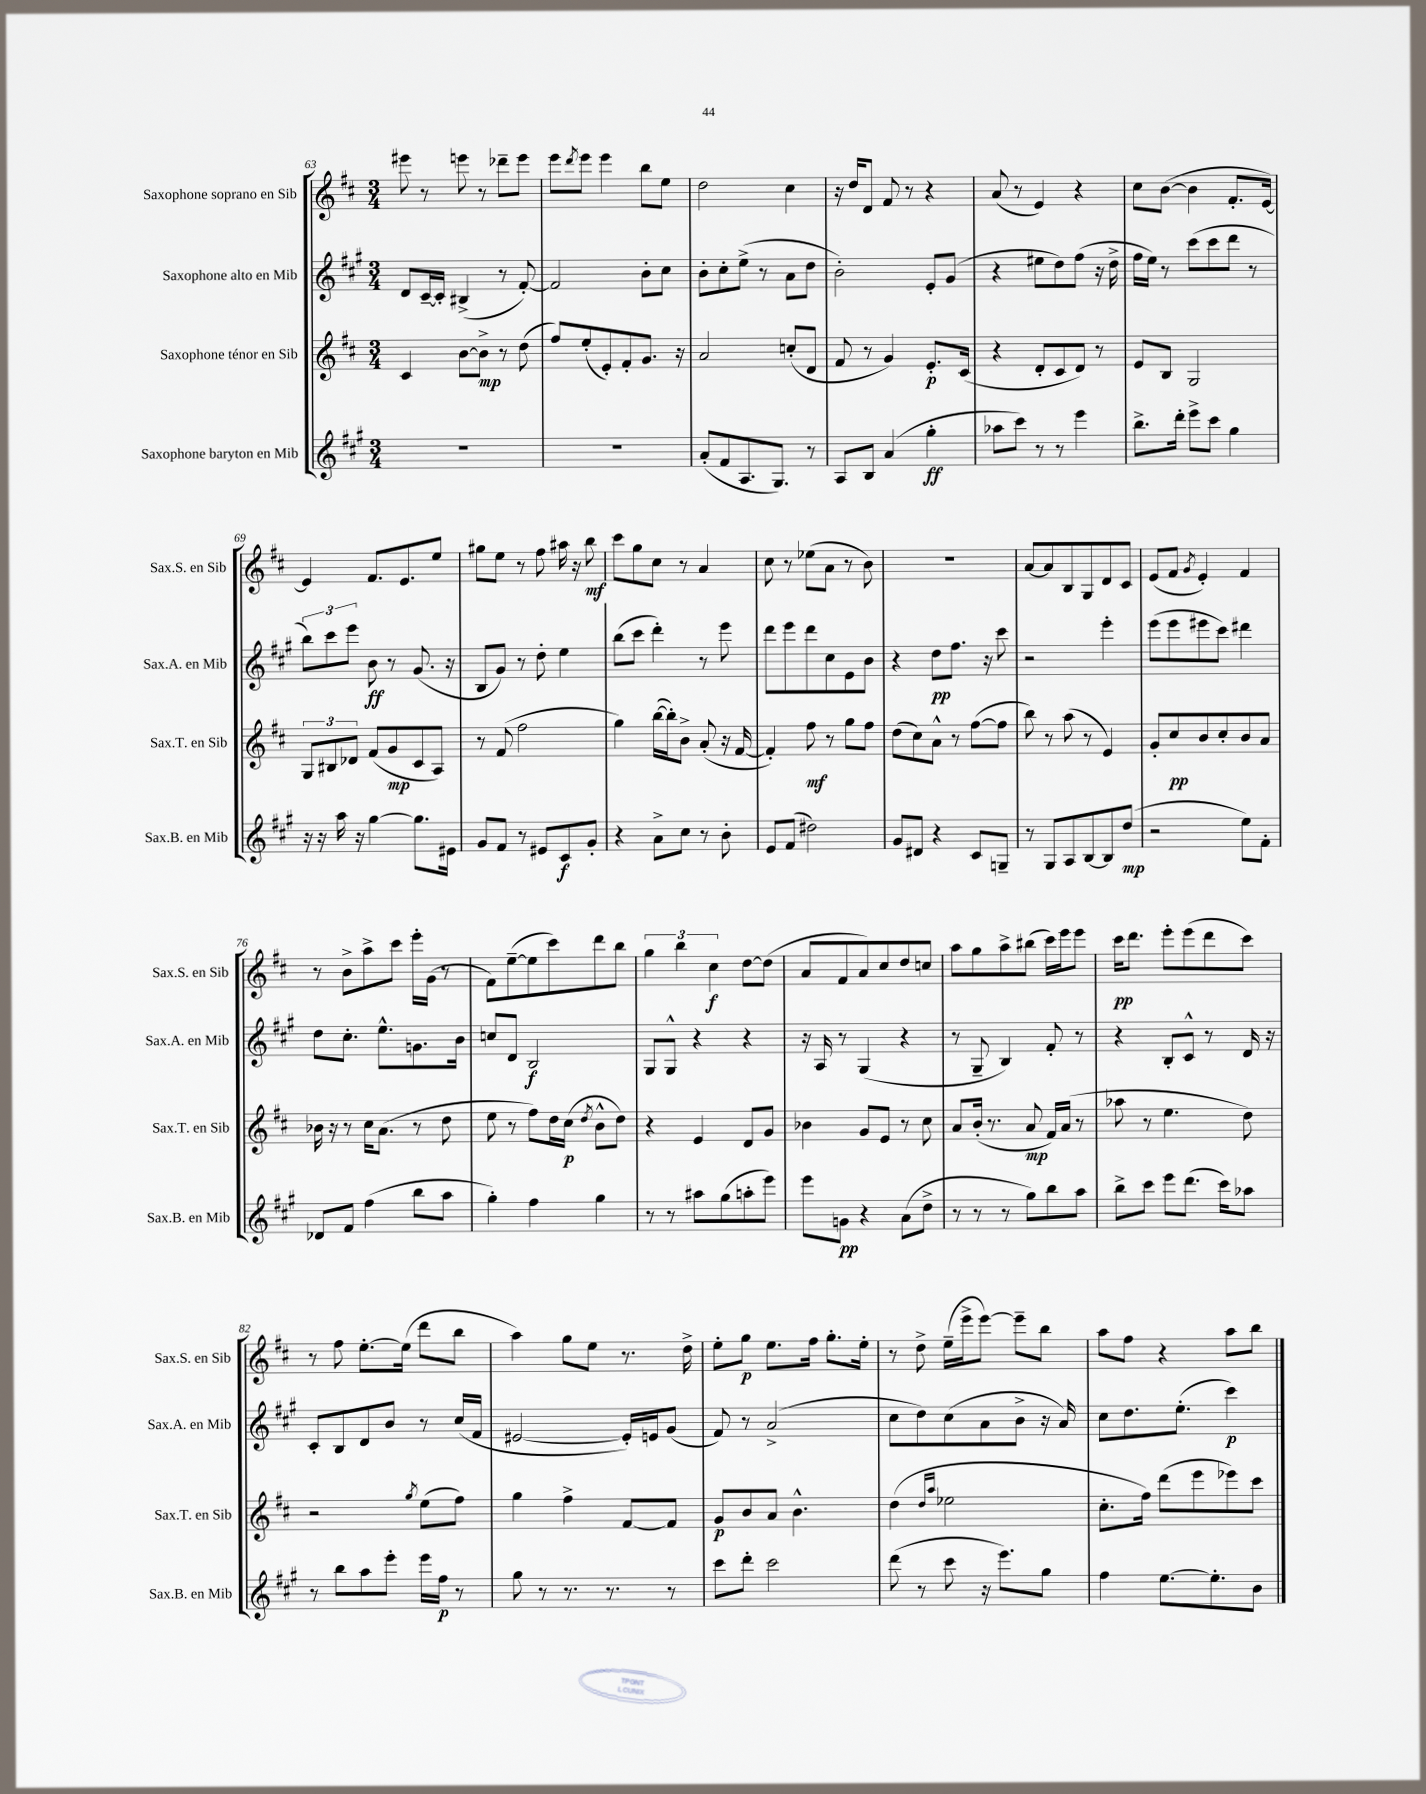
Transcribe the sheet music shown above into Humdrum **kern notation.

**kern	**kern	**kern	**kern
*staff4	*staff3	*staff2	*staff1
*clefG2	*clefG2	*clefG2	*clefG2
*k[f#c#g#]	*k[f#c#]	*k[f#c#g#]	*k[f#c#]
*M3/4	*M3/4	*M3/4	*M3/4
2.r	4c#	8d	8eee#
.	.	[16c#~	8r
.	.	16c#']	.
.	[8b	(4B#^	8eee
.	8b^]	.	8r
.	8r	8r	8ddd-~
.	(8dd	[8f#')	8eee
=	=	=	=
2.r	8ff#)	2f#]	8eee
.	.	.	8qddd
.	(8ee'	.	8eee
.	8e')	.	4eee
.	8f#'	.	.
.	8.g	8b'	8bb
.	.	8cc#	8ee
.	16r	.	.
=	=	=	=
(8a'	2a	8b'	2dd
8f#	.	8cc#'	.
8.A	.	(8ee^	.
.	.	8r	.
8.G#)	.	.	.
.	(8cc'	8a	4cc#
8r	8d	8dd	.
=	=	=	=
8A	8f#	2b')	16r
.	.	.	16dd
8B	8r	.	8d
(4a	4g)	.	8f#
.	.	.	8r
4gg#'	8.e'	8e'	4r
.	.	(8g#	.
.	(16c#	.	.
=	=	=	=
8aa-	4r	4r	(8a
8ccc#)	.	.	8r
8r	8d'	8ee#	4e)
8r	8c#	8dd)	.
4eee	8d)	(8ff#	4r
.	8r	16r	.
.	.	16dd^	.
=	=	=	=
8.bb^	8e	16ff#	8cc#
.	.	16ee)	.
.	8B	8r	([8b
16ddd'	.	.	.
8eee^	2G	(8ccc#	4b]
8ccc#	.	8ccc#	.
4gg#	.	8ddd	8.f#'
.	.	8r	.
.	.	.	[16e)
=	=	=	=
16r	12G	12bb)	4e]
16r	.	.	.
.	12B#	12ccc#	.
16aa	.	.	.
.	12d-	12eee	.
16r	.	.	.
[4gg#	(8f#	8b	8.f#
.	8g	8r	.
.	.	.	8.e
8.gg#]	8c#	(8.g#	.
.	8A)	.	8ee
16e#	.	16r	.
=	=	=	=
8g#	8r	8B	8gg#
8f#	(8f#	8g#)	8ee
8r	2ff#	8r	8r
8e#	.	8dd'	8ff#
8c#	.	4ee	16aa#
.	.	.	16r
8g#'	.	.	8bb
=	=	=	=
4r	4gg)	(8bb	8ccc#
.	.	8ccc#	8gg
8a^	([16bb	4ddd')	8cc#
.	16bb'])	.	.
8cc#	8b^	.	8r
8r	(8a'	8r	4a
8b'	16r	8eee	.
.	[16f#	.	.
=	=	=	=
8e	4f#'])	8ddd	8cc#
(8f#	.	8eee	8r
2dd#)	8ff#	8ddd	(8ee-
.	8r	8cc#	8a
.	8gg	8e	8r
.	8ff#	8b	8b)
=	=	=	=
8g#	(8dd	4r	2.r
8d#	8cc#)	.	.
4r	8a^^	8dd	.
.	8r	8.ff#	.
8c#	([8ff#	.	.
.	.	16r	.
8G~	8ff#]	8ccc#	.
=	=	=	=
8r	8bb)	2r	[8a
8G#	8r	.	8a]
8A	(8aa	.	8B
[8B	8r	.	8G
8B]	4e)	4eee'	8d
(8dd	.	.	8c#
=	=	=	=
2r	8g'	(8eee	(8e
.	8cc#	8eee	8f#
.	.	.	8qg
.	8b	8eee#	4e')
.	8cc#'	8ccc#)	.
8ee)	8b	4ddd#	4f#
8f#'	8a	.	.
=	=	=	=
8d-	16b-	8dd	8r
.	16r	.	.
8f#	8r	8.cc#'	8b^
(4ff#	16cc#	.	8aa^
.	(8.a	8.ee^^	.
.	.	.	8ccc#
8bb	8r	8.g	16eee'
.	.	.	(16g
8aa	8dd	.	8r
.	.	16b	.
=	=	=	=
4gg#')	8ee	8cc	8f#)
.	8r	8d	([8ee~
4ff#	8ff#)	2B	8ee]
.	16dd	.	8ccc#)
.	(16cc#	.	.
.	8qdd	.	.
4gg#	8b^^	.	8ddd
.	8dd)	.	8bb
=	=	=	=
8r	4r	8G#	6gg
8r	.	8G#^^	.
.	.	.	6bb
8aa#	4e	4r	.
.	.	.	6cc#
(8gg#	.	.	.
8aa'	8d	4r	[8dd
8eee)	8g	.	(8dd]
=	=	=	=
8eee	4b-	16r	8a
.	.	16A	.
8g	.	8r	8f#
4r	8g	(4G#	8a)
.	8e	.	8cc#
(8a	8r	4r	8dd
8dd^	8cc#	.	8cc
=	=	=	=
8r	8a	8r	8aa
8r	(16b'	8G#~	8gg
.	8.r	.	.
8r	.	4B)	8aa^
8gg#)	8a	.	(8bb#
8bb	16f#)	8f#'	16ccc#)
.	(16a	.	16eee
8aa	8r	8r	8eee
=	=	=	=
8bb^	8aa-	4r	16ccc#
.	.	.	8.ddd
8ccc#	8r	.	.
8eee	4.ee	8B'	8eee'
(8.ddd	.	8c#^^	(8eee
.	.	8r	8ddd
16ccc#)	.	.	.
8aa-	8dd)	16d	8ccc#)
.	.	16r	.
=	=	=	=
8r	2r	8c#'	8r
8bb	.	8B	8ff#
8aa	.	8d	[8.ee'
8eee'	.	8b	.
.	.	.	(16ee]
.	8qgg	.	.
16eee	(8ee	8r	8ddd
16ff#	.	.	.
8r	8ff#)	(16cc#	8bb
.	.	16f#	.
=	=	=	=
8gg#	4gg	[2e#	4aa)
8r	.	.	.
8.r	4ff#^	.	8gg
.	.	.	8ee
8.r	.	.	.
.	[8f#	16e#'])	8.r
.	.	16e	.
8r	8f#]	(8g#	.
.	.	.	16dd^
=	=	=	=
8ccc#	8g	8f#)	8ee'
8ddd'	8b	8r	8gg
2ccc#	8a	(2a^	8.ee
.	4.b^^	.	.
.	.	.	16ff#
.	.	.	8.gg'
.	.	.	16ee'
=	=	=	=
(8ddd	(4dd	8cc#	8r
8r	.	8dd)	8dd^
.	16qqdd	.	.
.	16qqaa	.	.
8ccc#	2ee-	(8cc#	(16ee~
.	.	.	16eee^
16r	.	8a	[8eee)
8.eee)	.	.	.
.	.	8b^	8eee~]
8gg#	.	16r	8bb
.	.	16a)	.
=	=	=	=
4ff#	8.cc#'	8cc#	8aa
.	.	8.dd	8ff#
.	16ff#)	.	.
[8.ee	(8ddd	.	4r
.	.	(8.ee'	.
.	8eee	.	.
8.ee']	.	.	.
.	8eee-)	4ccc#)	8aa
8b	8ccc#	.	8bb
==	==	==	==
*-	*-	*-	*-
